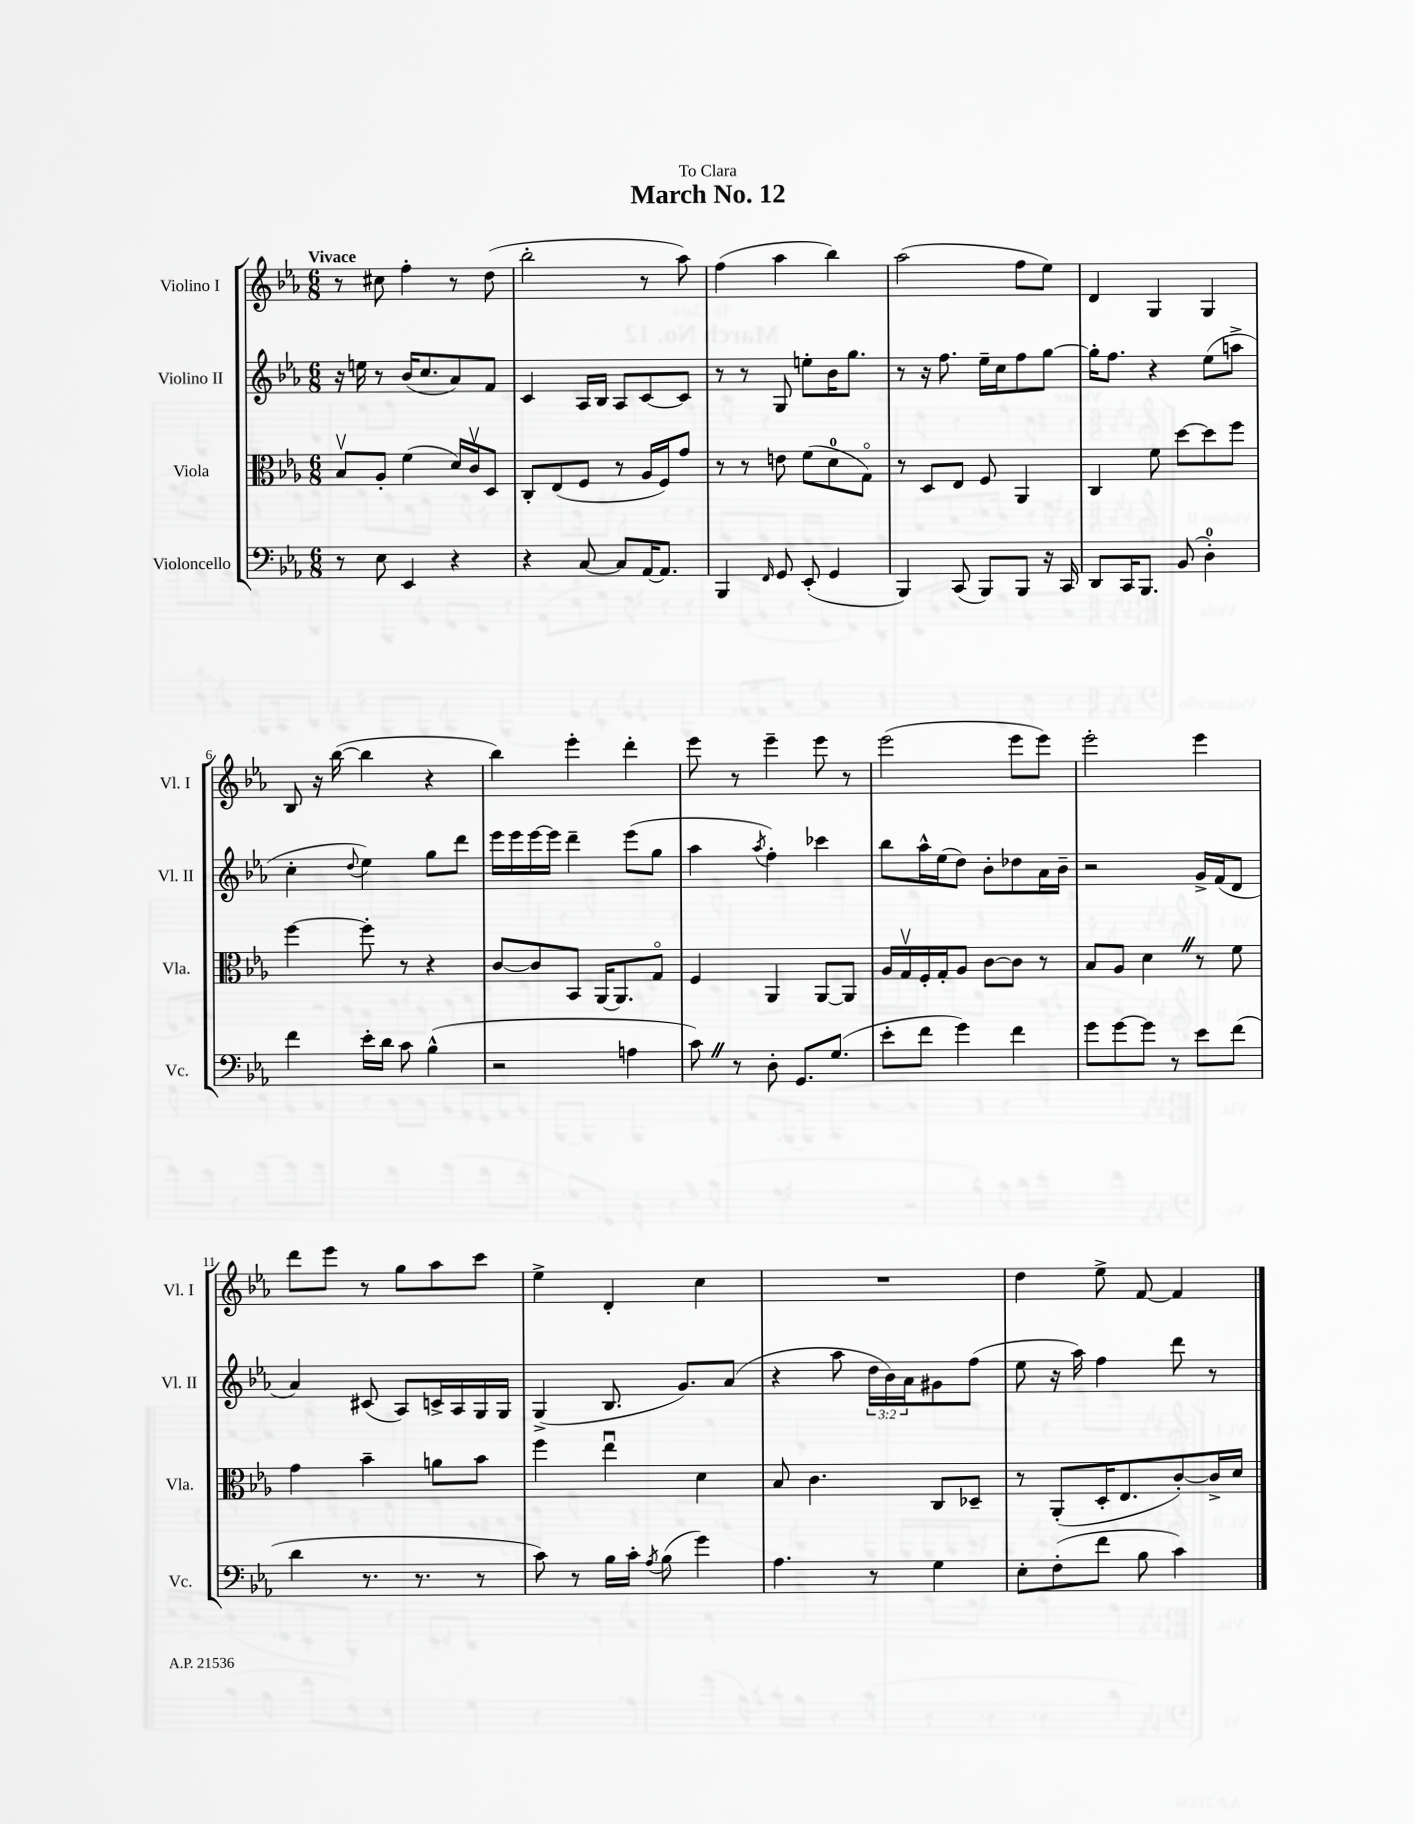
\header { title = "March No. 12" dedication = "To Clara" }
<<
\new StaffGroup <<
\new Staff = "s0" \with { instrumentName = "Violino I" shortInstrumentName = "Vl. I" } {
    \clef treble \key ees \major \numericTimeSignature \time 6/8 \tempo "Vivace"
    r8 cis''8 f''4-. r8 d''8( |
    bes''2-. r8 aes''8) |
    f''4( aes''4 bes''4) |
    aes''2( f''8 ees''8) |
    d'4 g4 g4 |
    bes8 r16 bes''16~( bes''4 r4 |
    bes''4) ees'''4-. d'''4-. |
    ees'''8 r8 ees'''4-- ees'''8 r8 |
    ees'''2( ees'''8 ees'''8) |
    ees'''2-. ees'''4 |
    d'''8 ees'''8 r8 g''8 aes''8 c'''8 |
    ees''4-> d'4-. c''4 |
    R2. |
    d''4 ees''8-> f'8~ f'4 \bar "|." |
}
\new Staff = "s1" \with { instrumentName = "Violino II" shortInstrumentName = "Vl. II" } {
    \clef treble \key ees \major \numericTimeSignature \time 6/8 \override Staff.TupletNumber.text = #tuplet-number::calc-fraction-text
    r16 e''16 r8 bes'16( c''8. aes'8) f'8 |
    c'4 aes16 bes16 aes8 c'8~ c'8 |
    r8 r8 g8 e''8-. bes'16 g''8. |
    r8 r16 f''8. ees''16-- c''16 f''8 g''8~ |
    g''16-. f''8. r4 ees''8( a''8-> |
    c''4-. \appoggiatura { d''8 } ees''4) g''8 d'''8 |
    ees'''16 ees'''16 ees'''16~ ees'''16 d'''4-- ees'''8( g''8 |
    aes''4 \acciaccatura { aes''8 } f''4-.) ces'''4 |
    bes''8 aes''16-^ ees''16( d''8) bes'8-. des''8 aes'16 bes'16-- |
    r2 g'16-> f'16( d'8 |
    aes'4) cis'8( aes8) c'16-> aes16 g16 g16 |
    g4->( bes8. g'8.) aes'8( |
    r4 aes''8 \tuplet 3/2 { d''16 bes'16) aes'16 } gis'8 f''8( |
    ees''8 r16 aes''16) f''4 d'''8 r8 \bar "|." |
}
\new Staff = "s2" \with { instrumentName = "Viola" shortInstrumentName = "Vla." } {
    \clef alto \key ees \major \numericTimeSignature \time 6/8
    bes8\upbow aes8-. f'4( d'16) c'16\upbow d8 |
    c8-. ees8( f8 r8 aes16 f16) g'8 |
    r8 r8 e'8 f'8( d'8-0 g8\flageolet) |
    r8 d8 ees8 f8 aes,4 |
    c4 f'8 d''8~ d''8 f''8 |
    f''4~ f''8-. r8 r4 |
    c'8~ c'8 bes,8 aes,16~ aes,8. g8\flageolet |
    f4 aes,4 aes,8~ aes,8 |
    aes16 g16\upbow f16-. g16-. aes8 c'8~ c'8 r8 |
    bes8 aes8 d'4 \once \override BreathingSign.text = \markup { \musicglyph "scripts.caesura.straight" } \breathe r8 f'8 |
    g'4 bes'4-- a'8 bes'8 |
    f''4 ees''4\downbow d'4 |
    bes8 c'4. c8 des8-- |
    r8 aes,8-.( d16-. ees8. c'8~-.) c'16-> d'16 \bar "|." |
}
\new Staff = "s3" \with { instrumentName = "Violoncello" shortInstrumentName = "Vc." } {
    \clef bass \key ees \major \numericTimeSignature \time 6/8
    r8 ees8 ees,4 r4 |
    r4 c8~ c8 aes,16~ aes,8. |
    bes,,4 \grace { f,16 } g,8 ees,8-.( g,4 |
    bes,,4) c,8( bes,,8) bes,,8 r16 c,16 |
    d,8 c,16 bes,,8. bes,8( d4-0-.) |
    f'4 ees'16-. d'16 c'8 bes4-^( |
    r2 a4 |
    c'8) \once \override BreathingSign.text = \markup { \musicglyph "scripts.caesura.straight" } \breathe r8 d8-. g,8. g8.( |
    ees'8-. f'8 g'4) f'4 |
    g'8 g'8~ g'8 r8 ees'8 f'8( |
    d'4 r8. r8. r8 |
    c'8) r8 bes16 c'16-. \acciaccatura { aes8 } bes8( g'4) |
    aes4. r8 g4 |
    ees8-. f8-.( f'8 bes8 c'4) \bar "|." |
}
>>
>>
